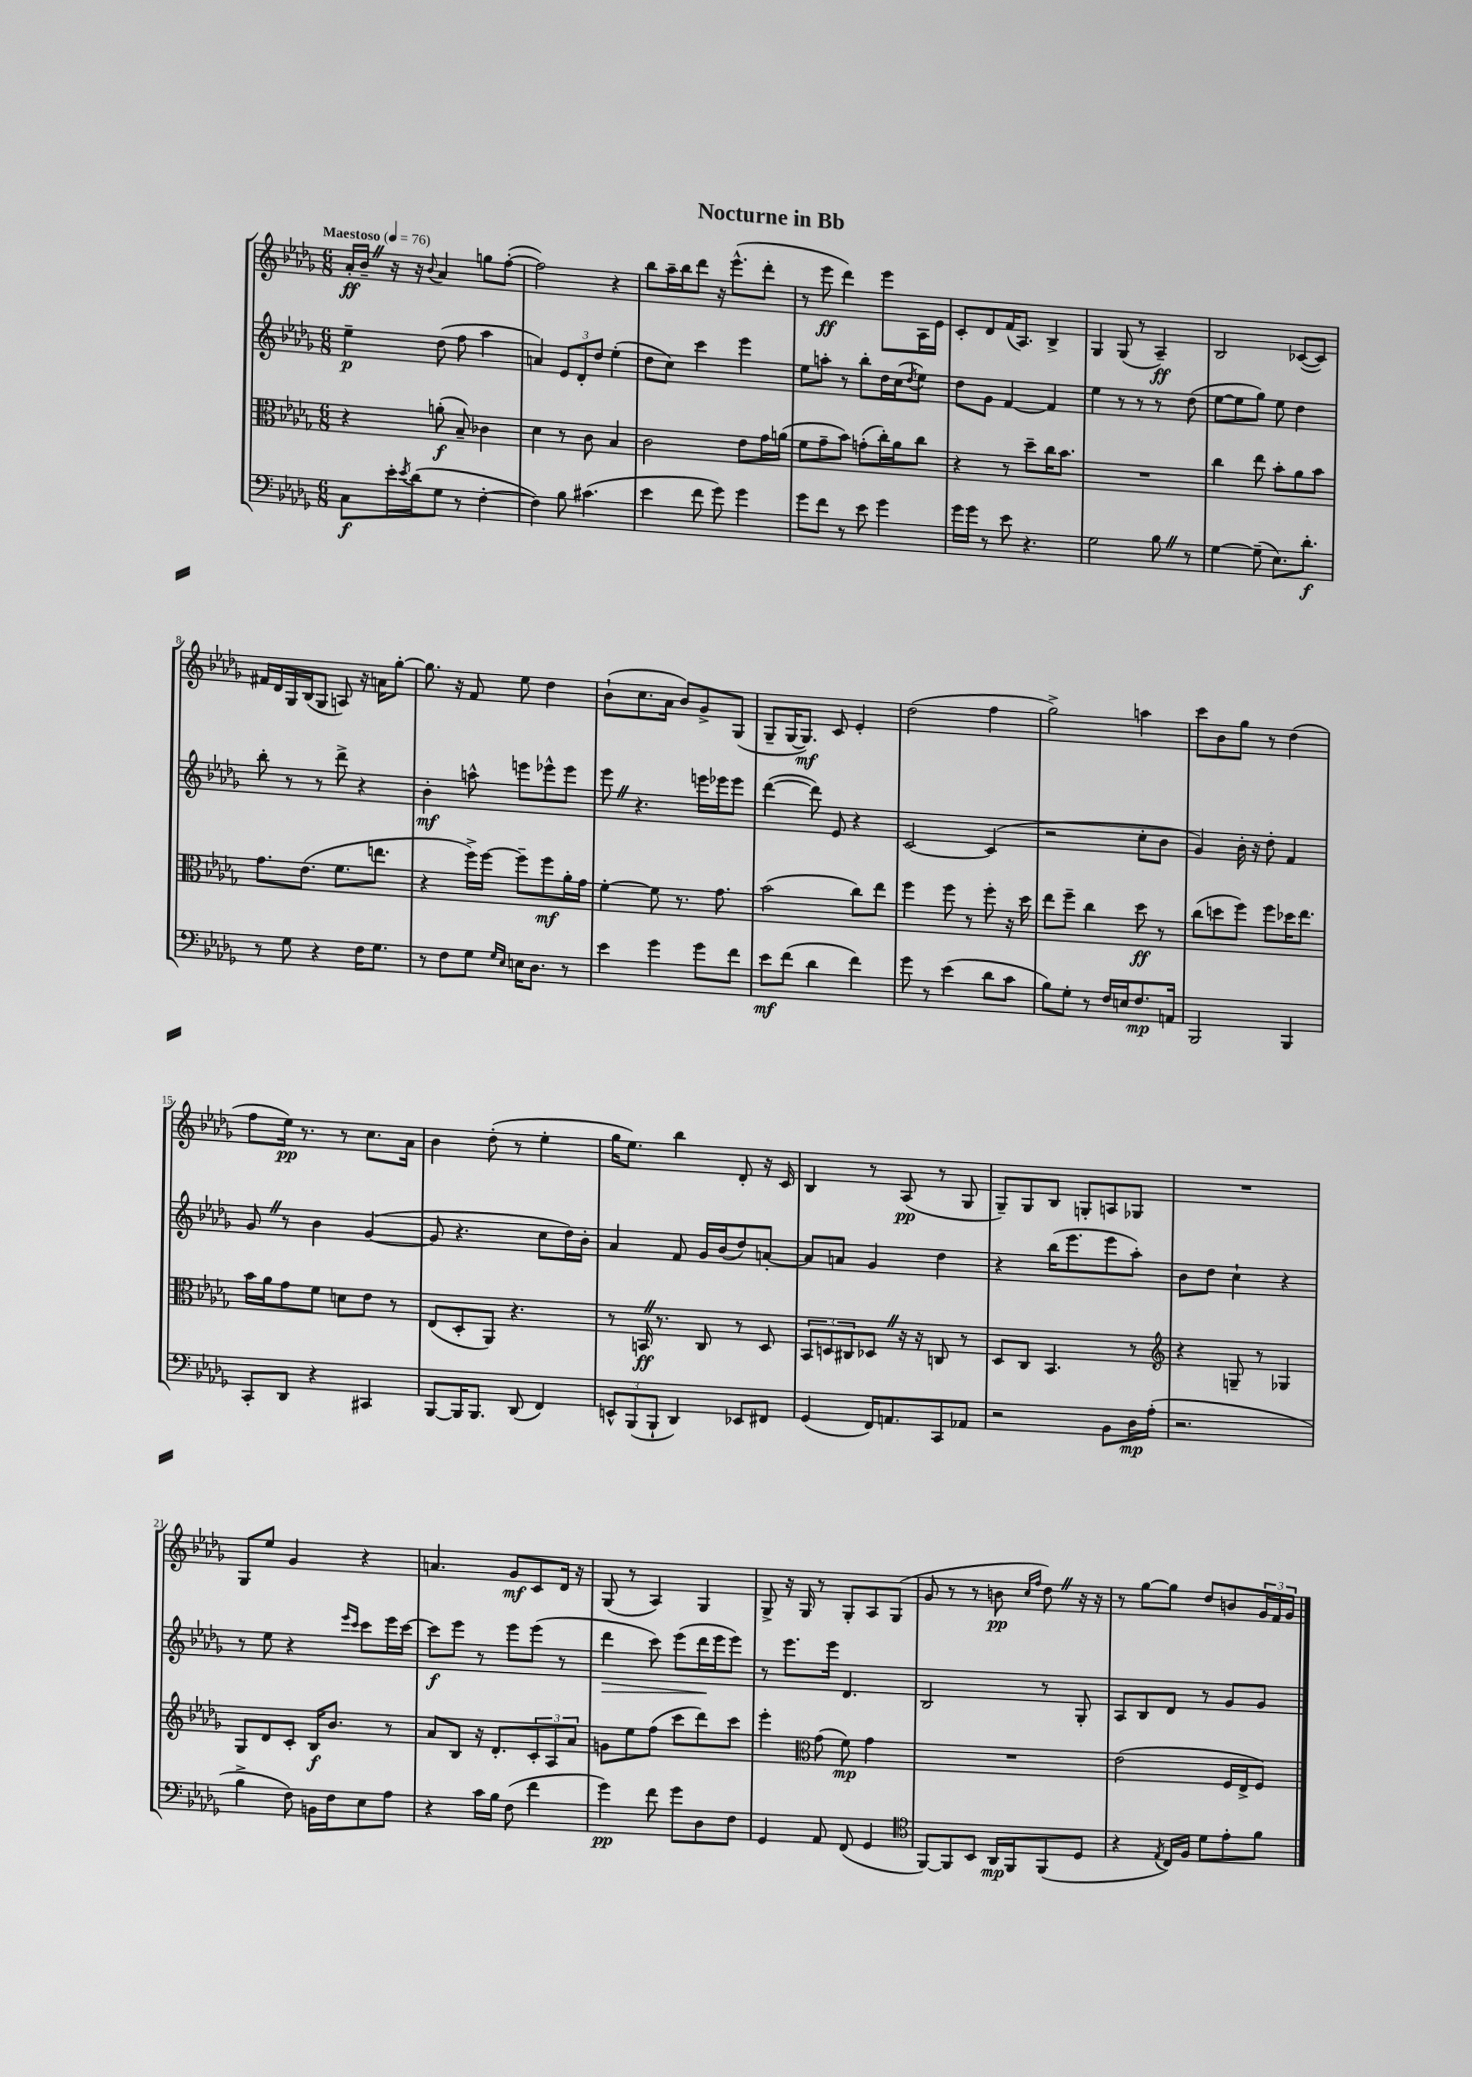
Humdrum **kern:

**kern	**dynam	**kern	**dynam	**kern	**dynam	**kern	**dynam
*part4	*part4	*part3	*part3	*part2	*part2	*part1	*part1
*staff4	*staff4	*staff3	*staff3	*staff2	*staff2	*staff1	*staff1
*clefF4	*	*clefC3	*	*clefG2	*	*clefG2	*
*k[b-e-a-d-g-]	*	*k[b-e-a-d-g-]	*	*k[b-e-a-d-g-]	*	*k[b-e-a-d-g-]	*
*M6/8	*	*M6/8	*	*M6/8	*	*M6/8	*
*MM76	*	*MM76	*	*MM76	*	*MM76	*
=1	=1	=1	=1	=1	=1	=1	=1
!	!	!	!	!	!	!LO:TX:a:B:t=Maestoso	!
8C\L	f	4r	.	4ee-~\	p	16a-'/LL	ff
.	.	.	.	.	.	16b-~Z/JJ	.
16e-'\L	.	.	.	.	.	16r	.
8qe-/	.	.	.	.	.	.	.
(16d-\J	.	.	.	.	.	16r	.
.	.	.	.	.	.	8qqb-/	.
8G-\J	.	(8an'\	f	(8dd-\	.	4a-/	.
8r	.	8B-~/)	.	8ff\	.	.	.
[4F'\	.	4c-X\	.	4aa-\	.	8ggn\L	.
.	.	.	.	.	.	([8ff'\J	.
=2	=2	=2	=2	=2	=2	=2	=2
4F\])	.	4d-\	.	4an/)	.	2ff\])	.
8B-\	.	8r	.	12e-/L	.	.	.
.	.	.	.	12d-'/	.	.	.
(4.c#X\	.	8c\	.	.	.	.	.
.	.	.	.	12dd-/J	.	.	.
.	.	4B-/	.	(4ee-'\	.	4r	.
=3	=3	=3	=3	=3	=3	=3	=3
4e-\	.	2c\	.	8dd-\L	.	8bb-\L	.
.	.	.	.	8cc\J)	.	16aa-~\L	.
.	.	.	.	.	.	16bb-\J	.
8f\	.	.	.	4ccc\	.	8ddd-\J	.
8g-\)	.	.	.	.	.	16r	.
.	.	.	.	.	.	(8.eee-^^\L	.
4g-\	.	8e-\L	.	4eee-\	.	.	.
.	.	16g-\L	.	.	.	8ddd-'\J	.
.	.	(16an\JJ	.	.	.	.	.
=4	=4	=4	=4	=4	=4	=4	=4
8g-\L	.	8f\L	.	8ee-\L	.	8r	.
8f\J	.	8g-~\	.	8aan'\J	.	8eee-\	ff
8r	.	8b-\J)	.	8r	.	4ddd-\)	.
8e-\	.	(8gn'\L	.	8bb-'\L	.	.	.
4g-\	.	16cc'\L)	.	16dd-\L	.	8eee-\L	.
.	.	16a-\J	.	(16cc\J	.	.	.
.	.	.	.	8qdd-/	.	.	.
.	.	8cc\J	.	8ee-\J)	.	16A-\L	.
.	.	.	.	.	.	16e-\JJ	.
=5	=5	=5	=5	=5	=5	=5	=5
16g-\LL	.	4r	.	8dd-\L	.	8c'/L	.
16g-\JJ	.	.	.	.	.	.	.
8r	.	.	.	8g-\J	.	8d-/	.
8e-\	.	8r	.	[4f/	.	(16f/K	.
.	.	.	.	.	.	8.A-/J)	.
4.r	.	8dd-~\L	.	.	.	.	.
.	.	16cc\K	.	4f/]	.	4B-^/	.
.	.	8.b-\J	.	.	.	.	.
=6	=6	=6	=6	=6	=6	=6	=6
2G-\	.	2.r	.	4ee-\	.	4G-/	.
.	.	.	.	8r	.	(8G-/	.
.	.	.	.	8r	.	8r	.
8B-Z\	.	.	.	8r	.	4A-~/)	ff
8r	.	.	.	(8dd-\	.	.	.
=7	=7	=7	=7	=7	=7	=7	=7
[4G-\	.	4cc\	.	[8ee-\L	.	2B-/	.
.	.	.	.	8ee-\]	.	.	.
(8G-~\]	.	8ee-\	.	8gg-\J)	.	.	.
8.E-\L)	.	8b-'\L	.	8ee-\	.	.	.
.	.	8a-\	.	4dd-\	.	([8c-X/L	.
8.d-'\J	f	.	.	.	.	.	.
.	.	8b-\J	.	.	.	8c-/J])	.
!!LO:LB:g=z
=8	=8	=8	=8	=8	=8	=8	=8
8r	.	8.g-\L	.	8bb-'\	.	16f#X/LL	.
.	.	.	.	.	.	16d-/	.
8G-\	.	.	.	8r	.	16G-/	.
.	.	(8.e-\J	.	.	.	(16B-/J	.
4r	.	.	.	8r	.	8G-/J	.
.	.	8.f\L	.	8ddd-^\	.	8An/)	.
16F\KL	.	.	.	4r	.	16r	.
8.G-\J	.	8.een\J	.	.	.	16an\KL	.
.	.	.	.	.	.	[8gg-'\J	.
=9	=9	=9	=9	=9	=9	=9	=9
8r	.	4r	.	4b-'\	mf	8.gg-\]	.
8F\L	.	.	.	.	.	.	.
.	.	.	.	.	.	16r	.
8G-\J	.	16ff^\LL)	.	8aan^^\	.	8f/	.
.	.	[16ff\JJ	.	.	.	.	.
16qqG-/LL	.	.	.	.	.	.	.
16qqE-/JJ	.	.	.	.	.	.	.
16En\KL	.	8ff~\L]	.	8eeen\L	.	8ee-\	.
8.D-\J	.	.	.	.	.	.	.
.	.	8ff\	mf	8eee-X^^\	.	4dd-\	.
8r	.	16a-'\L	.	8eee-\J	.	.	.
.	.	16g-\JJ	.	.	.	.	.
=10	=10	=10	=10	=10	=10	=10	=10
4e-\	.	[4f'\	.	8eee-Z\	.	(8b-`\L	.
.	.	.	.	4.r	.	8.cc\	.
4g-\	.	8f\]	.	.	.	.	.
.	.	.	.	.	.	16a-\Jk	.
.	.	8.r	.	.	.	8b-/L)	.
8g-\L	.	.	.	16eeen\LL	.	8g-^/	.
.	.	8.g-\	.	16eee-X\J	.	.	.
8f\J	.	.	.	8eee-\J	.	(8G-/J	.
=11	=11	=11	=11	=11	=11	=11	=11
8e-\L	mf	(2b-\	.	([4ddd-\	.	8G-~/L	.
(8f\J	.	.	.	.	.	[16G-/K	.
.	.	.	.	.	.	8.G-/J])	mf
4d-\	.	.	.	8ddd-\])	.	.	.
.	.	.	.	8e-/	.	8c/	.
4f\)	.	8cc\L)	.	4r	.	4e-'/	.
.	.	8ee-\J	.	.	.	.	.
=12	=12	=12	=12	=12	=12	=12	=12
8g-\	.	4ff\	.	[2c/	.	(2dd-\	.
8r	.	.	.	.	.	.	.
(4e-\	.	8ff\	.	.	.	.	.
.	.	8r	.	.	.	.	.
8d-\L	.	8ff'\	.	(4c/]	.	4ff\	.
8c\J	.	16r	.	.	.	.	.
.	.	16dd-\	.	.	.	.	.
=13	=13	=13	=13	=13	=13	=13	=13
8B-\L)	.	8ee-\L	.	2r	.	2gg-^\)	.
8G-'\J	.	8ff~\J	.	.	.	.	.
8r	.	4cc\	.	.	.	.	.
16F/LL	.	.	.	.	.	.	.
16En/J	.	.	.	.	.	.	.
8.F/	mp	8dd-\	ff	8cc'\L	.	4aan\	.
.	.	8r	.	8b-\J	.	.	.
16AAn/Jk	.	.	.	.	.	.	.
=14	=14	=14	=14	=14	=14	=14	=14
2BBB-/	.	(8cc\L	.	4g-/)	.	8ccc\L	.
.	.	8ddn\	.	.	.	8b-\	.
.	.	8ff\J)	.	16b-'\	.	8gg-\J	.
.	.	.	.	16r	.	.	.
.	.	8ff\L	.	8dd-'\	.	8r	.
4BBB-/	.	16dd-X\K	.	4f/	.	(4dd-\	.
.	.	8.ee-\J	.	.	.	.	.
!!LO:LB:g=z
=15	=15	=15	=15	=15	=15	=15	=15
8CC'/L	.	16b-\LL	.	8g-Z/	.	8ff\L	.
.	.	16a-\J	.	.	.	.	.
8DD-/J	.	8g-\	.	8r	.	16ee-\Jk)	pp
.	.	.	.	.	.	8.r	.
4r	.	8f\J	.	4b-\	.	.	.
.	.	8dn\L	.	.	.	8r	.
4CC#X/	.	8e-\J	.	([4g-/	.	8.cc\L	.
.	.	8r	.	.	.	.	.
.	.	.	.	.	.	16a-\Jk	.
=16	=16	=16	=16	=16	=16	=16	=16
[8BBB-/L	.	(8E-/L	.	8g-/]	.	4b-\	.
16BBB-/K]	.	8D-'/	.	4.r	.	.	.
8.BBB-/J	.	.	.	.	.	.	.
.	.	8AA-/J)	.	.	.	(8dd-'\	.
(8DD-/	.	4.r	.	.	.	8r	.
4FF/)	.	.	.	8cc\L	.	4ee-'\	.
.	.	.	.	16dd-\L)	.	.	.
.	.	.	.	16b-'\JJ	.	.	.
=17	=17	=17	=17	=17	=17	=17	=17
12EEn^^/L	.	8r	.	4a-/	.	16gg-\KL	.
.	.	.	.	.	.	8.ee-\J)	.
(12BBB-/	.	.	.	.	.	.	.
.	.	16BBnZ/	ff	.	.	.	.
12BBB-`/J	.	.	.	.	.	.	.
.	.	8.r	.	.	.	.	.
4DD-/)	.	.	.	8f/	.	4bb-\	.
.	.	8C/	.	16g-/LL	.	.	.
.	.	.	.	(16b-/J	.	.	.
8EE-X/L	.	8r	.	8dd-/)	.	8d-'/	.
8FF#X/J	.	8D-/	.	[8an'/J	.	16r	.
.	.	.	.	.	.	16c/	.
=18	=18	=18	=18	=18	=18	=18	=18
(4GG-/	.	12BB-/L	.	8a/L]	.	4B-/	.
.	.	12Dn/	.	.	.	.	.
.	.	.	.	8an/J	.	.	.
.	.	12C#X/	.	.	.	.	.
16FF/KL)	.	8D-XZ/J	.	4g-/	.	8r	.
8.AAn/	.	.	.	.	.	.	.
.	.	16r	.	.	.	(8A-/	pp
.	.	16r	.	.	.	.	.
8CC/	.	8Cn/	.	4dd-\	.	8r	.
8AA-X/J	.	8r	.	.	.	8G-/	.
=19	=19	=19	=19	=19	=19	=19	=19
2r	.	8D-/L	.	4r	.	8G-~/L)	.
.	.	8C/J	.	.	.	8G-/	.
.	.	4.BB-/	.	(16bb-\KL	.	8B-/J	.
.	.	.	.	8.eee-\	.	.	.
.	.	.	.	.	.	8Gn'/L	.
8BB-\L	.	.	.	8eee-\	.	8An/	.
16D-\L	mp	8r	.	8aa-'\J)	.	8G-X/J	.
(16A-'\JJ	.	.	.	.	.	.	.
=20	=20	=20	=20	=20	=20	=20	=20
*	*	*clefG2	*	*	*	*	*
2.r	.	4r	.	8b-\L	.	2.r	.
.	.	.	.	8dd-\J	.	.	.
.	.	8Gn~/	.	4cc`\	.	.	.
.	.	8r	.	.	.	.	.
.	.	4G-X/	.	4r	.	.	.
!!LO:LB:g=z
=21	=21	=21	=21	=21	=21	=21	=21
4B-^\	.	8G-/L	.	8r	.	8G-/L	.
.	.	8d-/	.	8ee-\	.	8ee-/J	.
8F\)	.	8c'/J	.	4r	.	4g-/	.
16BBn\LL	.	16B-/KL	f	.	.	.	.
16F\J	.	8.b-/J	.	.	.	.	.
.	.	.	.	16qqeee-/LL	.	.	.
.	.	.	.	16qqccc/JJ	.	.	.
8E-\	.	.	.	8ccc\L	.	4r	.
8A-\J	.	8r	.	16eee-\L	.	.	.
.	.	.	.	[16ccc\JJ	.	.	.
=22	=22	=22	=22	=22	=22	=22	=22
4r	.	8a-/L	.	8ccc\L]	f	4.an/	.
.	.	8B-/J	.	8eee-\J	.	.	.
16c\LL	.	16r	.	8r	.	.	.
16B-\JJ	.	8.d-'/L	.	.	.	.	.
(8F\	.	.	.	8eee-\L	.	8g-/L	mf
4f\	.	12c'/	.	(8eee-\J	.	8c/	.
.	.	12A-/	.	.	.	.	.
.	.	.	.	8r	.	16d-/Jk	.
.	.	12a-/J	.	.	.	.	.
.	.	.	.	.	.	16r	.
=23	=23	=23	=23	=23	=23	=23	=23
!	!	!	!	!	!LO:HP:b	!	!
4g-\)	pp	8gn\L	.	4ddd-\	>	(8G-/	.
.	.	8ee-\	.	.	.	8r	.
8f\	.	(8ff\J	.	8ccc\)	.	4A-/)	.
8g-\L	.	8ccc\L	.	(8eee-\L	.	.	.
8D-\	.	8ddd-\)	.	16ddd-\L	.	4G-/	.
.	.	.	.	16eee-\J	]	.	.
8F\J	.	8ccc\J	.	8eee-\J)	.	.	.
=24	=24	=24	=24	=24	=24	=24	=24
4GG-/	.	4eee-'\	.	8r	.	8G-^/	.
.	.	.	.	8.eee-\L	.	16r	.
.	.	.	.	.	.	16G-/	.
*	*	*clefC3	*	*	*	*	*
8AA-/	.	(8g-\	.	.	.	8r	.
.	.	.	.	16eee-\Jk	.	.	.
(8FF/	.	8f\)	mp	4.d-/	.	8G-'/L	.
4GG-/	.	4g-\	.	.	.	8A-/	.
.	.	.	.	.	.	(8G-/J	.
=25	=25	=25	=25	=25	=25	=25	=25
*clefC4	*	*	*	*	*	*	*
[8FF/L)	.	2.r	.	2B-/	.	8g-/	.
8FF/]	.	.	.	.	.	8r	.
8BB-/J	.	.	.	.	.	8r	.
16AA-/LL	mp	.	.	.	.	8bn\	pp
16FF/J	.	.	.	.	.	.	.
.	.	.	.	.	.	16qqcc/LL	.
.	.	.	.	.	.	16qqff/JJ	.
(8FF/	.	.	.	8r	.	8dd-Z\)	.
8D-/J	.	.	.	8G-'/	.	16r	.
.	.	.	.	.	.	16r	.
=26	=26	=26	=26	=26	=26	=26	=26
4r	.	(2e-\	.	8A-/L	.	8r	.
.	.	.	.	8B-/	.	[8gg-\L	.
8qE-/	.	.	.	.	.	.	.
16C/LL)	.	.	.	8d-/J	.	8gg-\J]	.
16F/JJ	.	.	.	.	.	.	.
8d-\L	.	.	.	8r	.	8dd-/L	.
8e-'\	.	16F/LL	.	8g-/L	.	8bn/	.
.	.	16E-^/J	.	.	.	.	.
8f\J	.	8F/J)	.	8g-/J	.	24g-/L	.
.	.	.	.	.	.	24f/	.
.	.	.	.	.	.	24g-/JJ	.
==	==	==	==	==	==	==	==
*-	*-	*-	*-	*-	*-	*-	*-
